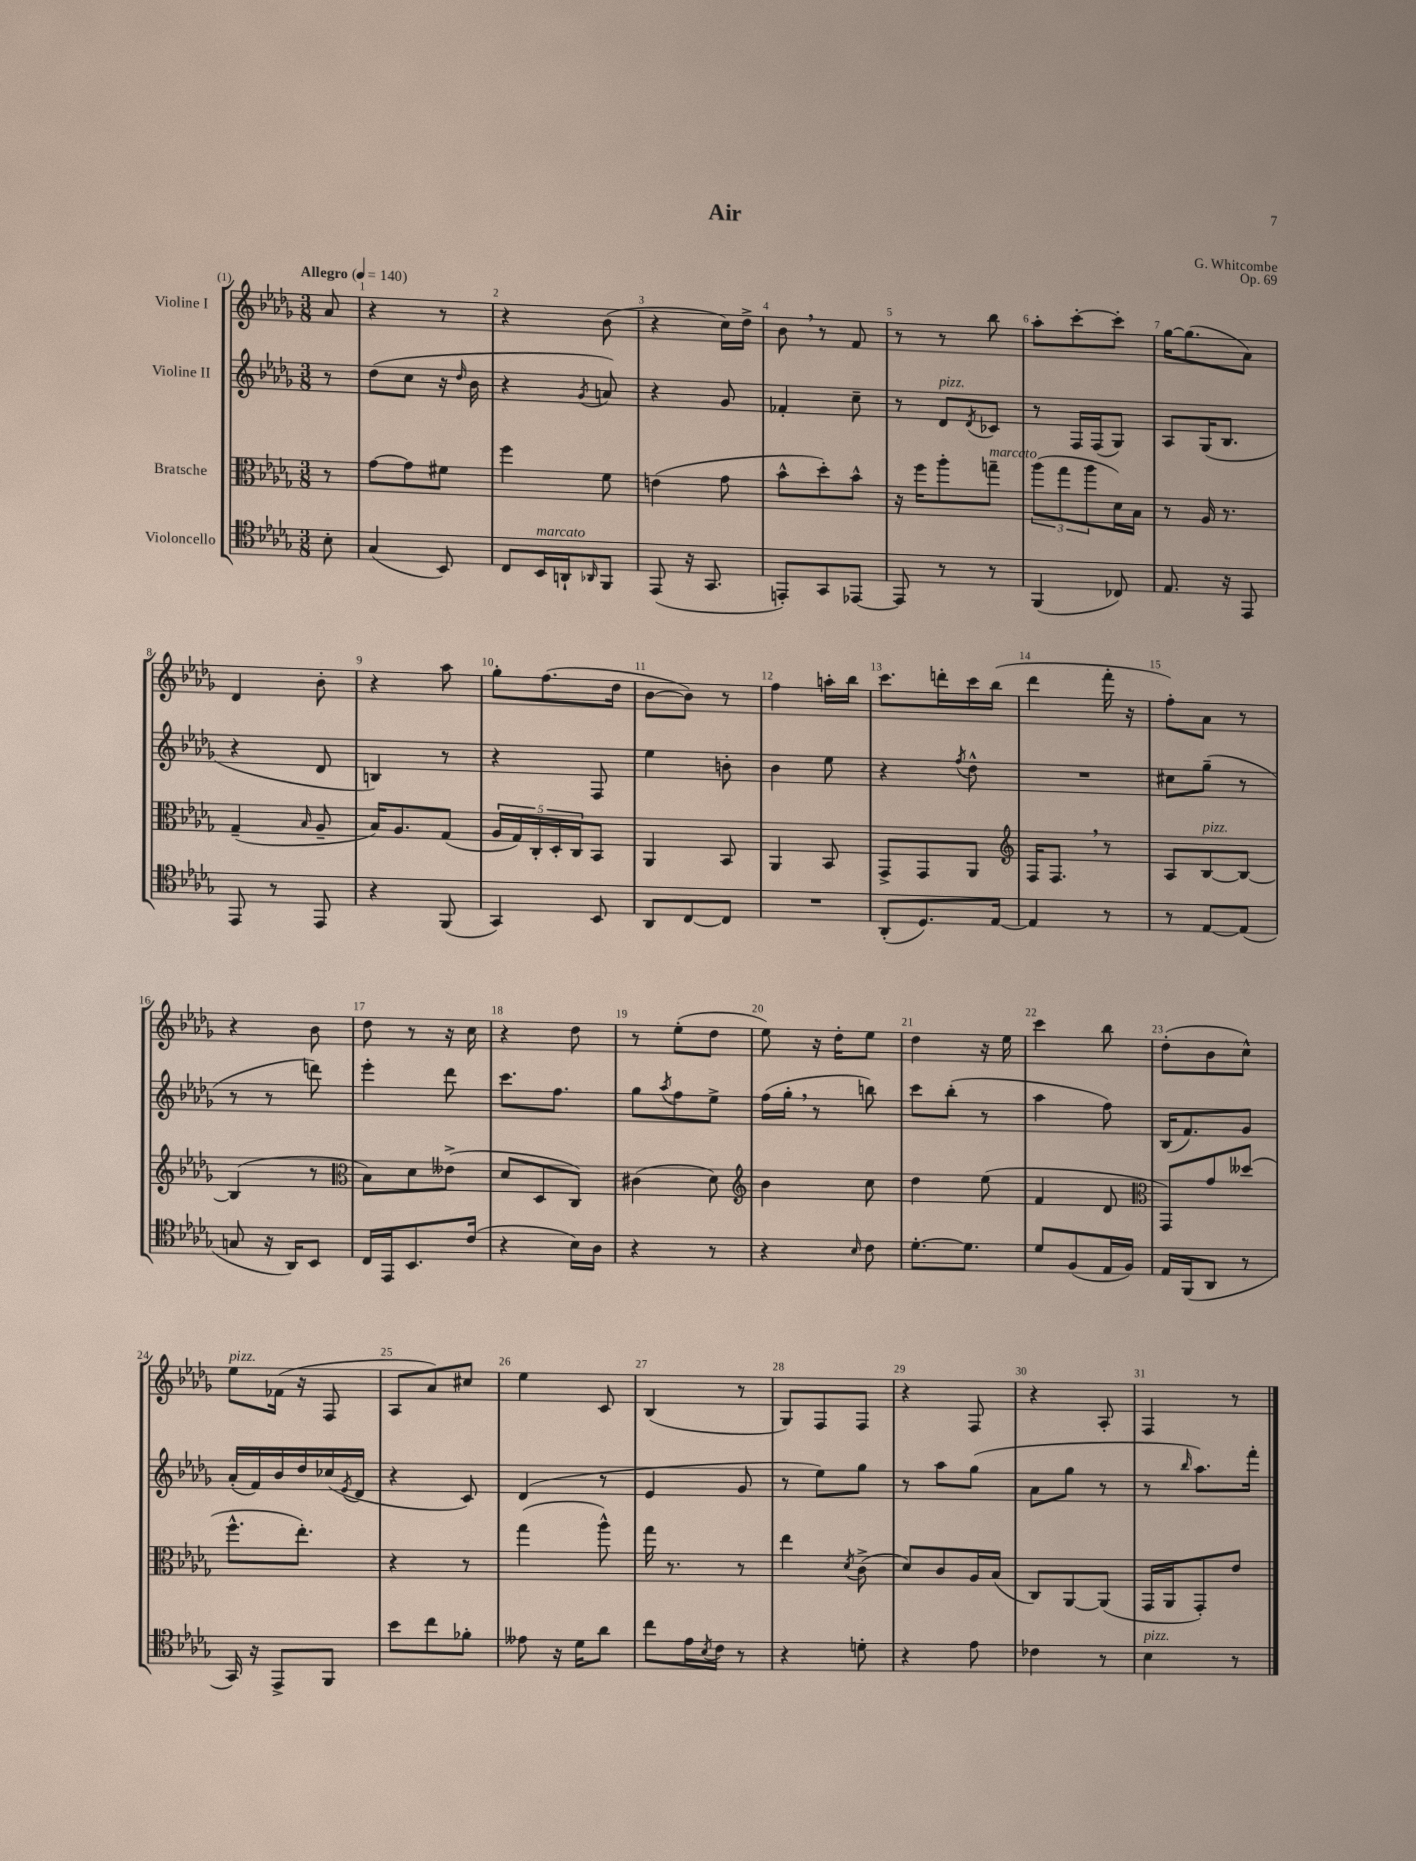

**kern	**kern	**kern	**kern
*staff4	*staff3	*staff2	*staff1
*clefC4	*clefC3	*clefG2	*clefG2
*k[b-e-a-d-g-]	*k[b-e-a-d-g-]	*k[b-e-a-d-g-]	*k[b-e-a-d-g-]
*M3/8	*M3/8	*M3/8	*M3/8
*MM140	*MM140	*MM140	*MM140
8B-'\	8r	8r	8a-/
=	=	=	=
(4G-/	[8g-\L	(8dd-\L	4r
.	8g-\]	8cc\J	.
8BB-/)	8f#\J	16r	8r
.	.	16qqdd-/	.
.	.	16b-\	.
=	=	=	=
8C/L	4ff\	4r	4r
16BB-/L	.	.	.
16AA`/J	.	.	.
16qqAA-/	.	8qg-/	.
8FF/J	8f\	8a/)	(8b-\
=	=	=	=
(8EE-/	(4e\	4r	4r
16r	.	.	.
8.GG-/	.	.	.
.	8g-\	8g-/	16cc\LL)
.	.	.	16dd-^\JJ
=	=	=	=
8EE'/L)	8b-^^\L	4f-'/	8b-\
8GG-/	8dd-'\)	.	8r
[8EE-/J	8b-^^\J	8cc~\	8f/
=	=	=	=
8EE-/]	16r	8r	8r
.	16ff\LK	.	.
8r	8aa-'\	8d-/L	8r
.	.	8qd-/	.
8r	8gg~\J	8c-/J	8bb-\
=	=	=	=
(4FF/	(12aa-\L	8r	8aa-'\L
.	12gg-\	.	.
.	.	16F/LL	[8ccc'\
.	12aa-\	.	.
.	.	(16F/J	.
8C-/)	16d-\L)	8G-/J)	8ccc'\]J
.	16B-\JJ	.	.
=	=	=	=
8.E-/	8r	8A-/L	[16gg-\LK
.	.	.	(8.gg-\]
.	16A-/	(16G-/K	.
16r	8.r	8.B-/J	.
8EE-/	.	.	8a-\J)
=	=	=	=
8EE-/	(4G-~/	4r	4d-/
8r	.	.	.
.	16qqB-/	.	.
8EE-/	8A-~/	8d-/	8b-'\
=	=	=	=
4r	16B-/LK)	4B/)	4r
.	8.A-/	.	.
(8FF/	(8G-/J	8r	8aa-\
=	=	=	=
4GG-/)	20A-/LL	4r	8gg-'\L
.	20G-/)	.	.
.	20C'/	.	.
.	.	.	(8.ff\
.	20D-'/	.	.
.	20C/J	.	.
8BB-/	8BB-/J	8F/	.
.	.	.	16dd-\Jk
=	=	=	=
8AA-/L	4AA-/	4ee-\	[8b-\L
[8C/	.	.	8b-\]J)
8C/]J	8BB-/	8b'\	8r
=	=	=	=
4.r	4AA-/	4b-\	4ff\
.	8BB-/	8ee-\	16aa'\LL
.	.	.	16bb-\JJ
=	=	=	=
(8AA-'/L	8GG-^/L	4r	8.ccc\L
8.D-/)	8GG-/	.	.
.	.	.	16ddd'\L
.	.	8qff/	.
.	8AA-/J	8dd-^^\	16ccc\
[16E-/Jk	.	.	(16bb-\JJ
=	=	=	=
*	*clefG2	*	*
4E-/]	16F/LK	4.r	4ddd-\
.	8.F/J	.	.
8r	8r	.	16fff'\
.	.	.	16r
=	=	=	=
8r	8A-/L	8cc#\L	8ff'\L)
[8E-/L	[8B-/	(8gg-~\J	8a-\J
(8E-/]J	8B-/_J	8r	8r
=	=	=	=
8G/	(4B-/]	8r	4r
16r	.	8r	.
16AA-/LK)	.	.	.
8BB-/J	8r	8ddd\)	8b-\
=	=	=	=
*	*clefC3	*	*
16C/LL	8B-\L)	4eee-'\	8dd-\
16EE-/J	.	.	.
8.BB-/	8d-\	.	8r
.	(8e--^\J	8ddd-\	16r
(16c/Jk	.	.	16cc\
=	=	=	=
4r	8d-/L	8.ccc\L	4r
.	8D-/	.	.
.	.	8.ff\J	.
16B-\LL)	8C/J)	.	8dd-\
16A-\JJ	.	.	.
=	=	=	=
4r	(4c#\	8gg-\L	8r
.	.	8qaa-/	.
.	.	8ff\	(8ee-'\L
8r	8d-\)	8ee-^\J	8dd-\J
=	=	=	=
*	*clefG2	*	*
4r	4b-\	(16ff\LL	8ee-\)
.	.	16gg-'\JJ	.
.	.	8r	16r
.	.	.	16dd-'\LK
16qqB-/	.	.	.
8c\	8cc\	8bb\)	8ee-\J
=	=	=	=
[8.d-'\L	4dd-\	8ccc\L	4dd-\
.	.	(8bb-'\J	.
8.d-\]J	.	.	.
.	(8ee-\	8r	16r
.	.	.	16ee-\
=	=	=	=
8d-/L	4f/	4aa-\	4ccc\
(8F/	.	.	.
16E-/L	8d-/	8ff\)	8bb-\
16F/JJ)	.	.	.
=	=	=	=
*	*clefC3	*	*
16E-/LL	8GG-/L)	(16B-/LK	(8dd-'\L
(16FF/J	.	8.f/)	.
8AA-/J	8g-/	.	8b-\
8r	(8dd--/J	8g-/J	8cc^^\J)
=	=	=	=
16GG-/)	8.ff^^\L	(16a-'/LL	8ee-\L
16r	.	16f/)	.
8EE-^/L	.	16b-/	(16f-\Jk
.	8.ee-'\J)	16dd-/	16r
8FF/J	.	(16cc-/	8F/
.	.	8qe-/	.
.	.	16d-/JJ	.
=	=	=	=
8b-\L	4r	4r	8A-/L
8cc\	.	.	8a-/)
8f-'\J	8r	8c/)	8cc#/J
=	=	=	=
8e--\	(4gg-\	(4d-/	4ee-\
16r	.	.	.
16d-\LK	.	.	.
8a-\J	8aa-^^\)	8r	8c/
=	=	=	=
8cc\L	16gg-\	4e-/	(4B-/
.	8.r	.	.
16e-\L	.	.	.
8qB-/	.	.	.
16c\JJ	.	.	.
8r	8r	8g-/	8r
=	=	=	=
4r	4ee-\	8r	8G-/L)
.	.	8ee-\L)	8F/
.	8qd-/	.	.
8d'\	(8c^\	8gg-\J	8F/J
=	=	=	=
4r	8d-/L)	8r	4r
.	8c/	8aa-\L	.
8e-\	16A-/L	(8gg-\J	8F/
.	(16B-/JJ	.	.
=	=	=	=
4c-\	8C/L)	8a-\L	4r
.	[8AA-/	8gg-\J	.
8r	(8AA-/]J	8r	8A-'/
=	=	=	=
4B-\	16GG-/LL	8r	4F/
.	16AA-/J	.	.
.	.	16qqbb-/	.
.	8GG-'/)	8.aa-\L)	.
8r	8e-/J	.	8r
.	.	16fff'\Jk	.
==	==	==	==
*-	*-	*-	*-
